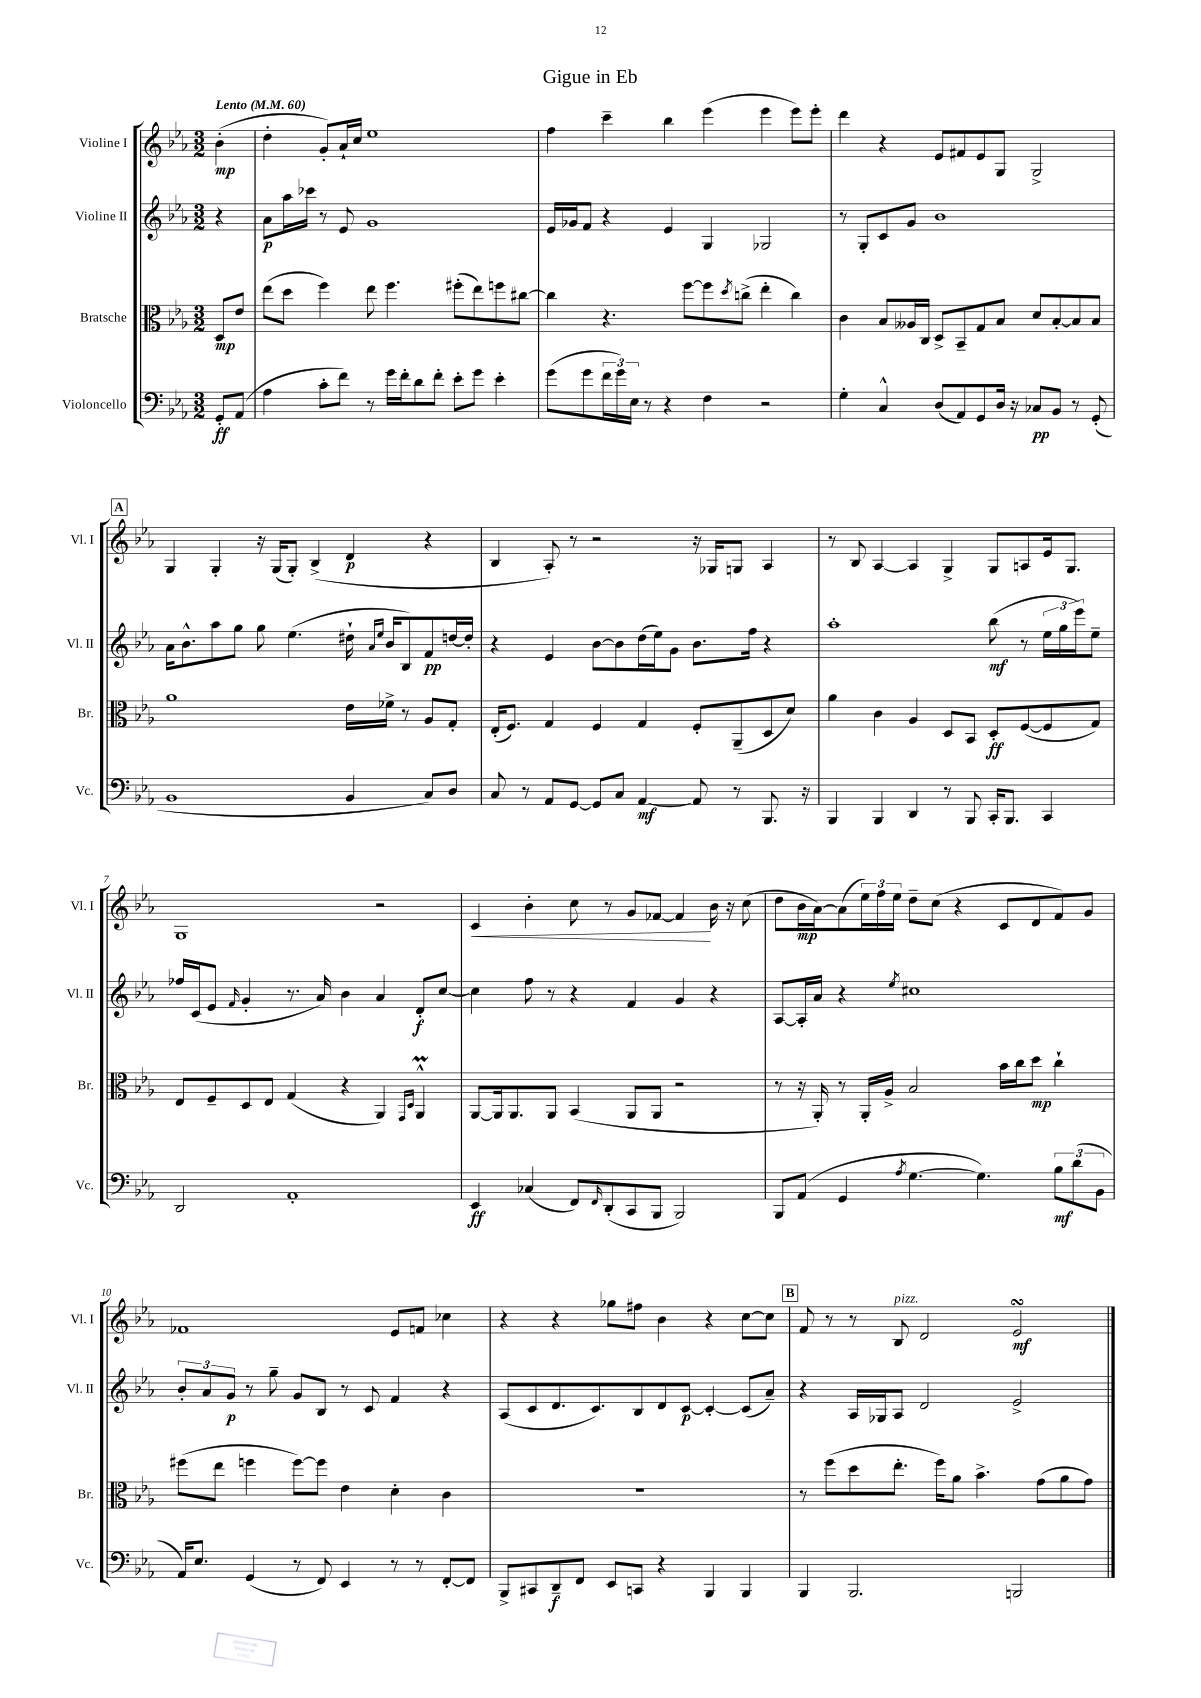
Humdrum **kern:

**kern	**kern	**kern	**kern
*staff4	*staff3	*staff2	*staff1
*clefF4	*clefC3	*clefG2	*clefG2
*k[b-e-a-]	*k[b-e-a-]	*k[b-e-a-]	*k[b-e-a-]
*M3/2	*M3/2	*M3/2	*M3/2
*MM60	*MM60	*MM60	*MM60
8GG'/L	8D/L	4r	(4b-'\
(8AA-/J	8e-/J	.	.
=	=	=	=
4A-\	(8ee-\L	8a-\L	4dd'\
.	8dd\J	16aa-\L	.
.	.	16ccc-\JJ	.
8c'\L	4ff\)	8r	8g'/L)
8f\J)	.	8e-/	16a-`/L
.	.	.	16cc/JJ
8r	8ee-\	1g	1ee-
16g\LL	4.ff\	.	.
16f'\J	.	.	.
8d\	.	.	.
8f'\J	.	.	.
8e-'\L	(8ff#'\L	.	.
8g\J	8ee-\)	.	.
4e-'\	8ff\	.	.
.	[8cc#\J	.	.
=	=	=	=
(8g\L	4cc#\]	16e-/LL	4ff\
.	.	16g-/J	.
8g\	.	8f/J	.
24f\L	4.r	4r	4ccc~\
24g\)	.	.	.
24E-\JJ	.	.	.
8r	.	.	.
4r	.	4e-/	4bb-\
.	[8ff\L	.	.
4F\	8ff\]	4G/	(4eee-\
.	8qdd/	.	.
.	(8cc^\J	.	.
2r	4ee-'\	2G-/	4eee-\
.	4cc\)	.	8eee-\L)
.	.	.	8eee-'\J
=	=	=	=
4G'\	4c\	8r	4ddd\
.	.	8G'/L	.
4C^^/	8B-/L	8c/	4r
.	16A--/L	8g/J	.
.	16C/JJ	.	.
(8D/L	8D^/L	1b-	8e-/L
8AA-/)	8BB-~/	.	8f#/
8GG/	8G/	.	8e-/
16D/Jk	8B-/J	.	8G/J
16r	.	.	.
8C-/L	8d/L	.	2G^/
8BB-/J	[8B-'/	.	.
8r	8B-/]	.	.
(8GG'/	8B-/J	.	.
=	=	=	=
1BB-	1a-	16a-\LK	4G/
.	.	8.b-^^\	.
.	.	8aa-\	4G'/
.	.	8gg\J	.
.	.	8gg\	16r
.	.	.	(16G/LK
.	.	(4.ee-\	8G'/J)
.	.	.	(4B-^/
4BB-/	16e-\LL	16dd#`\	4d/
.	.	16qqa-/LL	.
.	.	16qqee-/JJ	.
.	16f-^\JJ	16b-/LK	.
.	8r	8B-/)	.
8C/L)	8A-/L	8f/	4r
8D/J	8G'/J	[16dd/L	.
.	.	16dd'/]JJ	.
=	=	=	=
8C/	(16E-'/LK	4r	4B-/
.	8.F/J)	.	.
8r	.	.	.
8AA-/L	4G/	4e-/	8A-'/)
[8GG/J	.	.	8r
8GG/]L	4F/	[8b-\L	2r
8C/J	.	8b-\]	.
[4AA-/	4G/	(16dd\L	.
.	.	16ee-\J)	.
.	.	8g\J	.
8AA-/]	8F'/L	8.b-\L	16r
.	.	.	16G-/LK
8r	(8AA-~/	.	8G/J
.	.	16ff\Jk	.
8.BBB-/	8D/	4r	4A-/
.	8d/J)	.	.
16r	.	.	.
=	=	=	=
4BBB-/	4a-\	1aa-'	8r
.	.	.	8B-/
4BBB-/	4c\	.	[4A-/
4DD/	4A-/	.	4A-/]
8r	8D/L	.	4G^/
8BBB-/	8BB-/J	.	.
16CC'/LK	8D'/L	(8bb-\	8G/L
8.BBB-/J	.	.	.
.	([8F/	8r	8A/
4CC/	8F/]	24ee-\LL	16e-/k
.	.	24gg\	.
.	.	.	8.G/J
.	.	24eee-\J)	.
.	8G/J)	8ee-~\J	.
=	=	=	=
2DD/	8E-/L	16ff-/LL	1G
.	.	(16c/J	.
.	8F~/	8e-/J	.
.	.	16qqf/	.
.	8D/	4g'/	.
.	8E-/J	.	.
1AA-'	(4G/	8.r	.
.	.	16a-/)	.
.	4r	4b-\	.
.	4AA-/)	4a-/	2r
.	16qqGG/LL	.	.
.	16qqD/JJ	.	.
.	4AA-^^/	8d'/L	.
.	.	[8cc/J	.
=	=	=	=
4EE-/	[8AA-/L	4cc\]	4c/
.	16AA-/]k	.	.
.	8.AA-/	.	.
(4C-/	.	8ff\	4b-'\
.	8AA-/J	8r	.
8FF/L)	(4BB-/	4r	8cc\
16qqFF/	.	.	.
(8DD'/	.	.	8r
8CC/	8AA-/L	4f/	8g/L
8BBB-/J	8AA-/J	.	[8f-/J
2BBB-/)	2r	4g/	4f-/]
.	.	4r	16b-\
.	.	.	16r
.	.	.	(8cc\
=	=	=	=
8BBB-/L	8r	[8A-/L	8dd\L
(8AA-/J	16r	16A-'/]L	16b-\L
.	16AA-'/)	16a-/JJ	[16a-\J)
4GG/	8r	4r	(8a-\]
.	16AA-'/LL	.	24ee-\L)
.	.	.	24ff\
.	16A-^/JJ	.	.
.	.	.	24ee-\JJ
8qA-/	.	8qee-/	.
[4.G\	2B-/	1cc#	8dd~\L
.	.	.	(8cc\J
.	.	.	4r
4.G\])	.	.	.
.	16b-\LL	.	8c/L
.	16cc\J	.	.
.	8dd\J	.	8d/
12B-\L	4cc`\	.	8f/)
(12d\	.	.	.
.	.	.	8g/J
12BB-\J	.	.	.
=	=	=	=
16AA-/LK)	(8ff#\L	12b-'/L	1f-
8.E-/J	.	.	.
.	.	12a-/	.
.	8ee-\J	.	.
.	.	12g/J	.
(4GG/	4ff\	8r	.
.	.	8gg~\	.
8r	[8ff\L)	8g/L	.
8FF/)	8ff\]J	8B-/J	.
4EE-/	4e-\	8r	.
.	.	8c/	.
8r	4d'\	4f/	8e-/L
8r	.	.	8f/J
[8FF'/L	4c\	4r	4cc-\
8FF/]J	.	.	.
=	=	=	=
8BBB-^/L	1.r	(8A-/L	4r
8CC#/	.	8c/	.
8DD~/	.	8.d/	4r
8FF/J	.	.	.
.	.	8.c/)	.
8EE-/L	.	.	8gg-\L
8CC/J	.	8B-/	8ff#\J
4r	.	8d/	4b-\
.	.	[8c/J	.
4BBB-/	.	4c'/_	4r
4BBB-/	.	(8c/]L	[8cc\L
.	.	8a-~/J)	8cc\]J
=	=	=	=
4BBB-/	8r	4r	8f/
.	(8ff\L	.	8r
2.BBB-/	8dd\	16A-/LL	8r
.	.	16G-/J	.
.	8.ee-'\J	8A-/J	8B-/
.	.	2d/	2d/
.	16ff\LK)	.	.
.	8a-\J	.	.
.	4.b-^\	.	.
2BBB/	.	2e-^/	2e-/
.	(8g\L	.	.
.	8a-\	.	.
.	8g\J)	.	.
==	==	==	==
*-	*-	*-	*-
